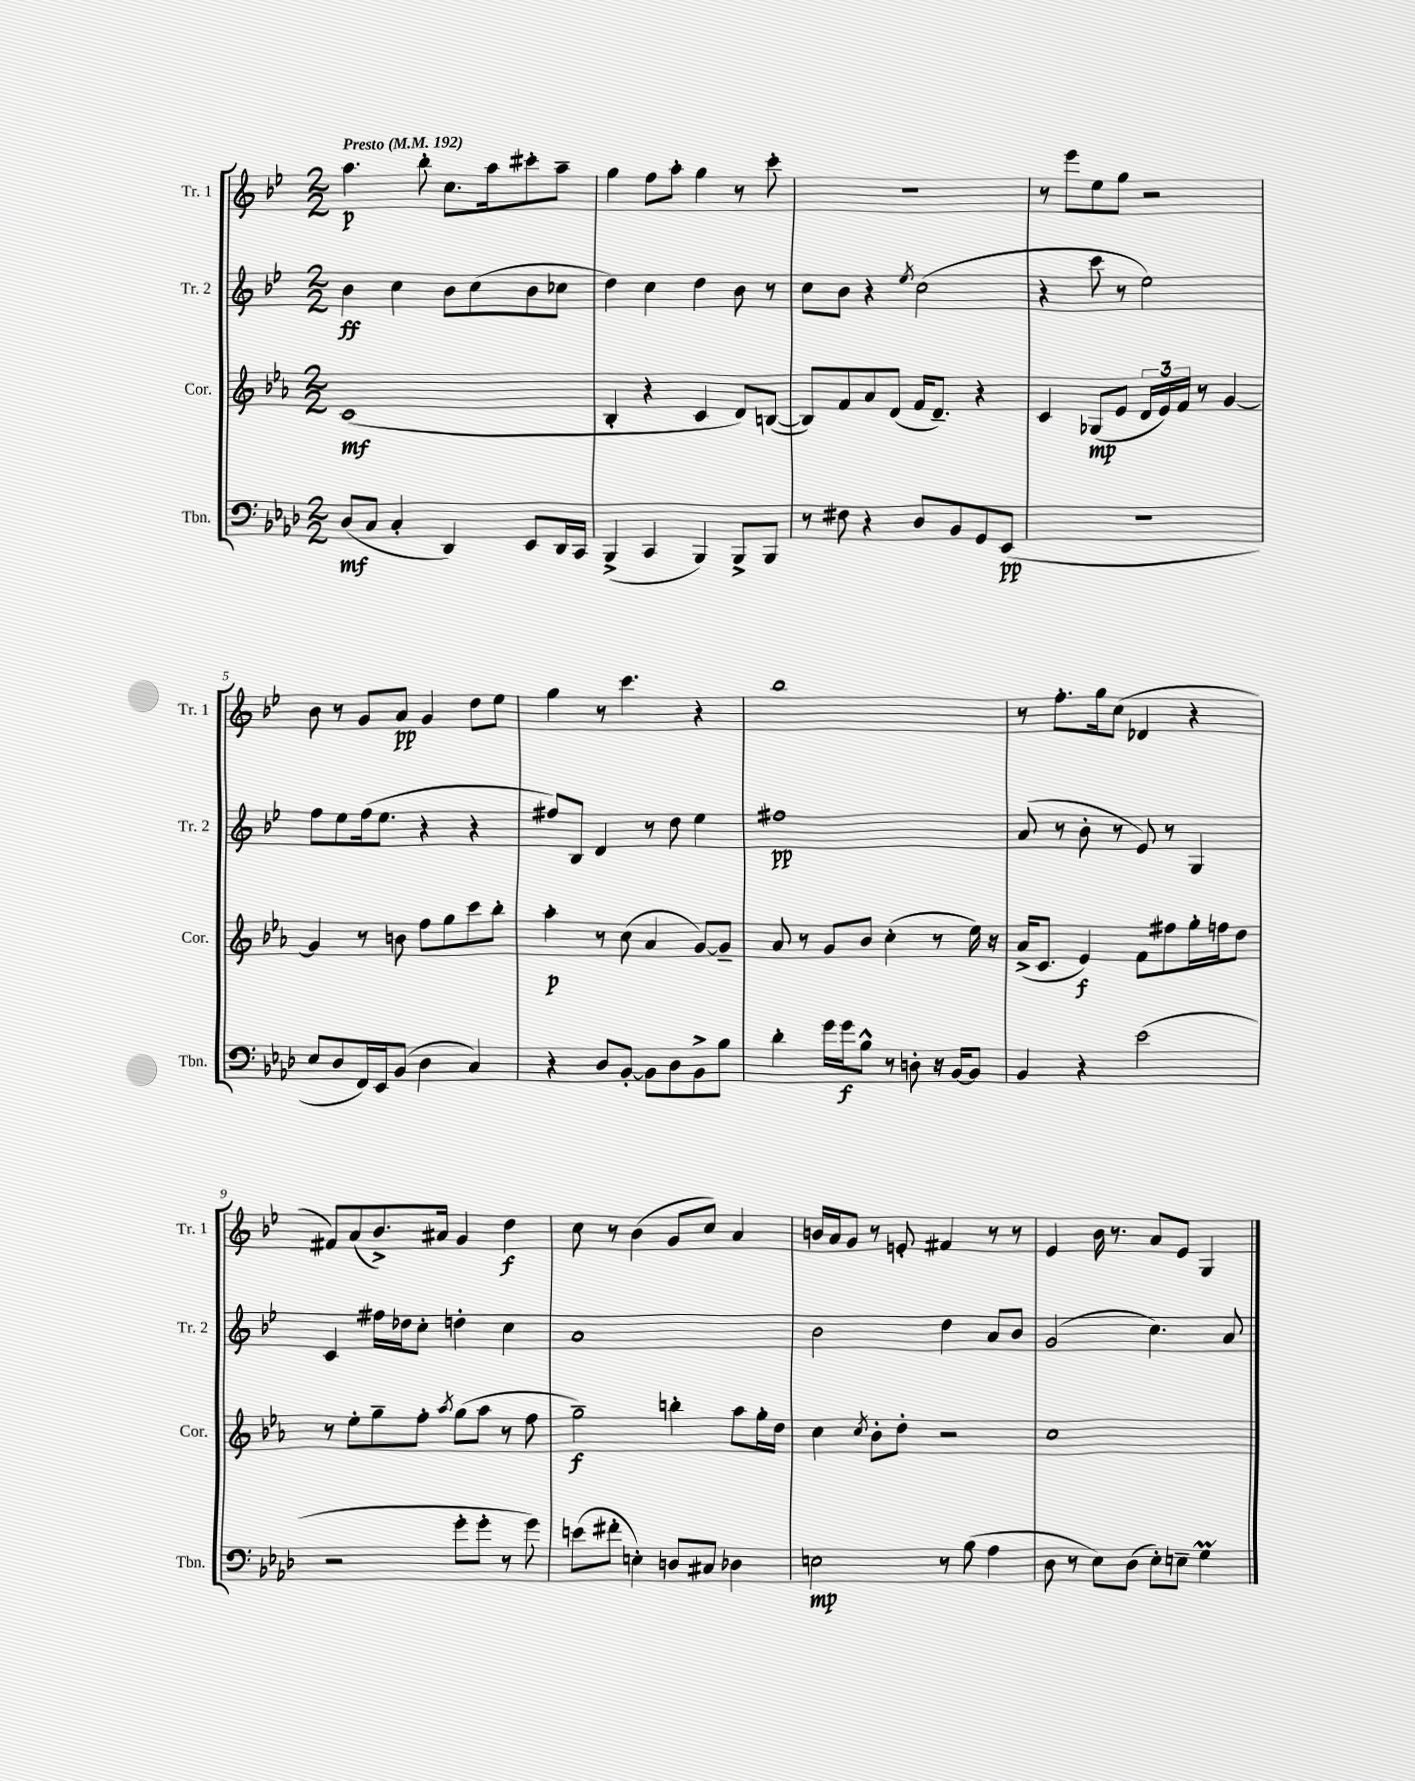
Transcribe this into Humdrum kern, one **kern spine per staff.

**kern	**dynam	**kern	**dynam	**kern	**dynam	**kern	**dynam
*part4	*part4	*part3	*part3	*part2	*part2	*part1	*part1
*staff4	*staff4	*staff3	*staff3	*staff2	*staff2	*staff1	*staff1
*I"Tbn.	*	*I"Cor.	*	*I"Tr. 2	*	*I"Tr. 1	*
*I'Tbn.	*	*I'Cor.	*	*I'Tr. 2	*	*I'Tr. 1	*
*clefF4	*	*clefG2	*	*clefG2	*	*clefG2	*
*k[b-e-a-d-]	*	*k[b-e-a-]	*	*k[b-e-]	*	*k[b-e-]	*
*M2/2	*	*M2/2	*	*M2/2	*	*M2/2	*
*MM192	*	*MM192	*	*MM192	*	*MM192	*
=1	=1	=1	=1	=1	=1	=1	=1
!	!	!	!	!	!	!LO:TX:a:B:t=Presto	!
(8D-/L	mf	(1c	mf	4b-\	ff	4.aa\	p
8C/J	.	.	.	.	.	.	.
4C'/	.	.	.	4cc\	.	.	.
.	.	.	.	.	.	8bb-'\	.
4DD-/)	.	.	.	8b-\L	.	8.cc\L	.
.	.	.	.	(8cc\	.	.	.
.	.	.	.	.	.	16aa\k	.
8EE-/L	.	.	.	8b-\	.	8ccc#X'\	.
16DD-/L	.	.	.	8cc-X\J	.	8aa~\J	.
16CC/JJ	.	.	.	.	.	.	.
=2	=2	=2	=2	=2	=2	=2	=2
(4BBB-^/	.	4B-'/	.	4dd\)	.	4gg\	.
4CC/	.	4r	.	4cc\	.	8ff\L	.
.	.	.	.	.	.	8aa'\J	.
4BBB-/)	.	4c/	.	4dd\	.	4gg\	.
8BBB-^/L	.	8d/L)	.	8b-\	.	8r	.
8BBB-/J	.	([8Bn/J	.	8r	.	8ccc'\	.
=3	=3	=3	=3	=3	=3	=3	=3
8r	.	8B/L])	.	8cc\L	.	1r	.
8F#X\	.	8f/	.	8b-\J	.	.	.
4r	.	8a-/	.	4r	.	.	.
.	.	(8d/J	.	.	.	.	.
.	.	.	.	8qee-/	.	.	.
8D-/L	.	16f/KL	.	(2cc\	.	.	.
.	.	8.d~/J)	.	.	.	.	.
8BB-/	.	.	.	.	.	.	.
8GG/	.	4r	.	.	.	.	.
(8EE-/J	pp	.	.	.	.	.	.
=4	=4	=4	=4	=4	=4	=4	=4
1r	.	4c/	.	4r	.	8r	.
.	.	.	.	.	.	8eee-\L	.
.	.	(8G-X/L	mp	8ccc\	.	8ee-\	.
.	.	8e-/J	.	8r	.	8gg\J	.
.	.	24d/LL	.	2ee-\)	.	2r	.
.	.	24e-/)	.	.	.	.	.
.	.	24f/JJ	.	.	.	.	.
.	.	8r	.	.	.	.	.
.	.	[4g/	.	.	.	.	.
!!LO:LB:g=z
=5	=5	=5	=5	=5	=5	=5	=5
8E-/L	.	4g/]	.	8ff\L	.	8b-\	.
8D-/	.	.	.	8ee-\	.	8r	.
16FF/L)	.	8r	.	(16ff\k	.	8g/L	.
16EE-/J	.	.	.	8.ee-\J	.	.	.
(8BB-/J	.	8bn\	.	.	.	8a/J	pp
4D-\	.	8ff\L	.	4r	.	4g/	.
.	.	8gg\	.	.	.	.	.
4C/)	.	8ccc\	.	4r	.	8dd\L	.
.	.	8bb-'\J	.	.	.	8ee-\J	.
=6	=6	=6	=6	=6	=6	=6	=6
4r	.	4aa-'\	p	8ff#X/L)	.	4gg\	.
.	.	.	.	8B-/J	.	.	.
8D-/L	.	8r	.	4d/	.	8r	.
[8BB-'/J	.	(8cc\	.	.	.	4.ccc\	.
8BB-\L]	.	4a-/	.	8r	.	.	.
8D-\	.	.	.	8dd\	.	.	.
8BB-^\	.	[8g/L)	.	4ee-\	.	4r	.
8B-\J	.	8g~/J]	.	.	.	.	.
=7	=7	=7	=7	=7	=7	=7	=7
4d-'\	.	8a-/	.	1ff#X	pp	1bb-	.
.	.	8r	.	.	.	.	.
16g\LL	.	8g/L	.	.	.	.	.
16g\J	f	.	.	.	.	.	.
8B-^^\J	.	8b-/J	.	.	.	.	.
8r	.	(4cc'\	.	.	.	.	.
8Dn'\	.	.	.	.	.	.	.
16r	.	8r	.	.	.	.	.
[16BB-/KL	.	.	.	.	.	.	.
8BB-/J]	.	16ee-\)	.	.	.	.	.
.	.	16r	.	.	.	.	.
=8	=8	=8	=8	=8	=8	=8	=8
4BB-/	.	(16a-^/KL	.	(8a/	.	8r	.
.	.	8.c/J	.	.	.	.	.
.	.	.	.	8r	.	8.ff'\L	.
4r	.	4e-/)	f	8b-'\	.	.	.
.	.	.	.	.	.	16gg\k	.
.	.	.	.	8r	.	(8cc\J	.
(2e-\	.	8f\L	.	8e-/)	.	4d-X/	.
.	.	8ff#X\	.	8r	.	.	.
.	.	16gg'\L	.	4G/	.	4r	.
.	.	16ffn\J	.	.	.	.	.
.	.	8dd\J	.	.	.	.	.
!!LO:LB:g=z
=9	=9	=9	=9	=9	=9	=9	=9
2r	.	8r	.	4c/	.	8f#X/L)	.
.	.	8ee-'\L	.	.	.	(8a/	.
.	.	8gg~\	.	16ff#X\LL	.	8.b-^/)	.
.	.	.	.	16dd-X\J	.	.	.
.	.	8ff'\J	.	8cc'\J	.	.	.
.	.	.	.	.	.	16a#X/Jk	.
.	.	8qaa-/	.	.	.	.	.
8g'\L	.	(8gg\L	.	4ddn'\	.	4g/	.
8g'\J	.	8aa-\J	.	.	.	.	.
8r	.	8r	.	4cc\	.	4dd\	f
8g\)	.	8ff\	.	.	.	.	.
=10	=10	=10	=10	=10	=10	=10	=10
(8en\L	.	2gg~\)	f	1a	.	8cc\	.
8f#X'\J	.	.	.	.	.	8r	.
4En'\)	.	.	.	.	.	(4b-\	.
8Dn/L	.	4bbn'\	.	.	.	8g/L	.
8C#X/J	.	.	.	.	.	8cc/J)	.
4D-X\	.	8aa-\L	.	.	.	4a/	.
.	.	16gg'\L	.	.	.	.	.
.	.	16dd\JJ	.	.	.	.	.
=11	=11	=11	=11	=11	=11	=11	=11
2En\	mp	4cc\	.	2b-\	.	16bn/LL	.
.	.	.	.	.	.	16a/J	.
.	.	.	.	.	.	8g/J	.
.	.	8qcc/	.	.	.	.	.
.	.	8b-'\L	.	.	.	8r	.
.	.	8dd'\J	.	.	.	8en'/	.
8r	.	2r	.	4dd\	.	4f#X/	.
(8B-\	.	.	.	.	.	.	.
4A-\	.	.	.	8a/L	.	8r	.
.	.	.	.	8b-/J	.	8r	.
=12	=12	=12	=12	=12	=12	=12	=12
8D-\	.	1cc	.	(2g/	.	4e-/	.
8r	.	.	.	.	.	.	.
8E-\L)	.	.	.	.	.	16b-\	.
.	.	.	.	.	.	8.r	.
(8D-\J	.	.	.	.	.	.	.
8E-'\L)	.	.	.	4.cc\)	.	8a/L	.
8En~\J	.	.	.	.	.	8e-/J	.
4Gm\	.	.	.	.	.	4G/	.
.	.	.	.	8a/	.	.	.
==	==	==	==	==	==	==	==
*-	*-	*-	*-	*-	*-	*-	*-
